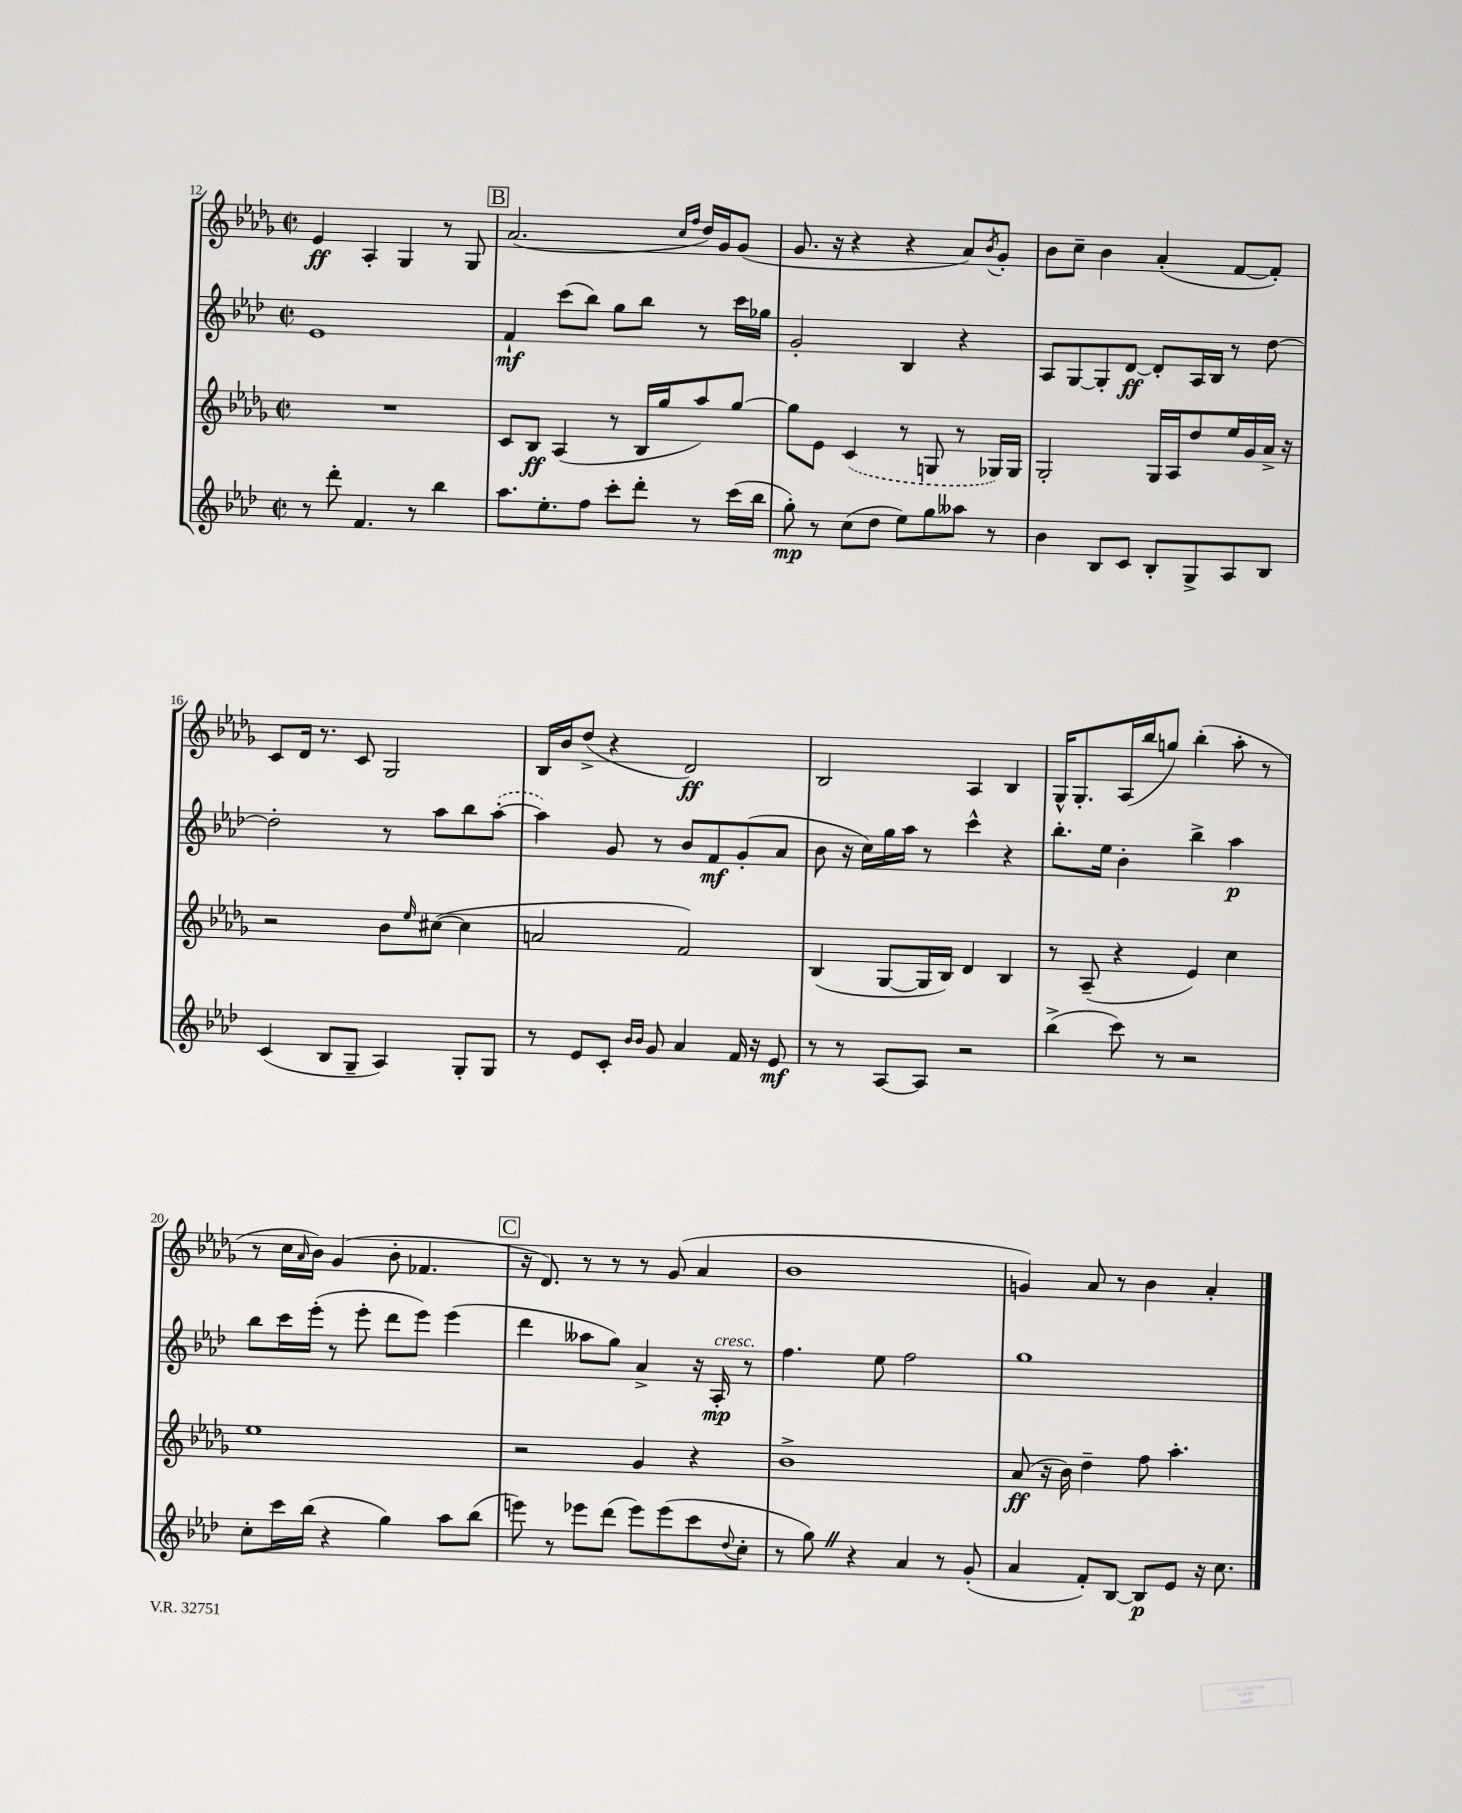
<<
\new StaffGroup <<
\new Staff = "s0" {
    \clef treble \key des \major \defaultTimeSignature \time 2/2
    ees'4\ff aes4-. ges4 r8 ges8 |
    \mark \markup { \box "B" } aes'2.( \grace { c''16 f''16 } des''16) ges'16 ges'8( |
    ges'8. r16 r4 r4 aes'8) \acciaccatura { bes'8 } ges'8-. |
    bes'8 c''8-- bes'4 aes'4-.( f'8~ f'8-.) |
    c'8 des'16 r8. c'8 ges2 |
    bes16 bes'16 des''8->( r4 des'2\ff) |
    bes2 aes4 bes4 |
    ges16-^ ges8.-. aes16( bes''16 g''8) bes''4-.( aes''8-. r8 |
    r8 c''16 \grace { aes'16 } bes'16) ges'4( bes'8-. fes'4. |
    \mark \markup { \box "C" } r16 des'8.) r8 r8 r8 ges'8( aes'4 |
    bes'1 |
    g'4) aes'8 r8 bes'4 aes'4-. \bar "|." |
}
\new Staff = "s1" {
    \clef treble \key aes \major \defaultTimeSignature \time 2/2
    ees'1 |
    \mark \markup { \box "B" } f'4-!\mf c'''8( bes''8) g''8 bes''8 r8 c'''16 ges''16 |
    g'2-. bes4 r4 |
    aes8 g8~ g8-. des'8~\ff des'8-. aes16 bes16 r8 des''8~ |
    des''2-. r8 aes''8 bes''8 \once \slurDashed aes''8~-.( |
    aes''4) g'8 r8 bes'8 f'8\mf g'8-.( aes'8 |
    bes'8 r16 c''16) g''16 aes''16 r8 c'''4-^ r4 |
    bes''8.-. ees''16 bes'4-. bes''4-> aes''4\p |
    bes''8 c'''16 ees'''16-.( r8 ees'''8-. des'''8 ees'''8) ees'''4( |
    \mark \markup { \box "C" } des'''4 aeses''8 g''8) aes'4-> r16 aes16-.\mp^\markup { \italic "cresc." } r8 |
    f''4. ees''8 f''2 |
    g''1 \bar "|." |
}
\new Staff = "s2" {
    \clef treble \key des \major \defaultTimeSignature \time 2/2
    R1 |
    \mark \markup { \box "B" } c'8 bes8\ff aes4( r8 bes16 ges''16 aes''8) ges''8~ |
    ges''8 ees'8 \once \slurDashed c'4( r8 g8 r8 ges16) ges16 |
    ges2-. ges16 aes16 des''8 ees''16 ges'16 aes'16-> r16 |
    r2 bes'8 \grace { ees''16 } cis''8~( cis''4 |
    a'2 f'2) |
    bes4( ges8~ ges16 bes16) des'4 bes4 |
    r8 aes8--( r4 ees'4) c''4 |
    ees''1 |
    \mark \markup { \box "C" } r2 ges'4 r4 |
    bes'1-> |
    aes'8\ff( r16 bes'16) des''4-- f''8 aes''4.-. \bar "|." |
}
\new Staff = "s3" {
    \clef treble \key aes \major \defaultTimeSignature \time 2/2
    r8 des'''8-. f'4. r8 bes''4 |
    \mark \markup { \box "B" } aes''8. ees''8.-. f''8 c'''8-. des'''8-. r8 c'''16( bes''16 |
    g''8-.\mp) r8 c''8( des''8 ees''8) g''8 aeses''8 r8 |
    bes'4 bes8 c'8 bes8-. g8-> aes8 bes8 |
    c'4( bes8 g8-- aes4) g8-. g8 |
    r8 ees'8 c'8-. \grace { bes'16 bes'16 } g'8 aes'4 f'16 r16 ees'8\mf |
    r8 r8 aes8~ aes8 r2 |
    bes''4->( c'''8) r8 r2 |
    c''8-. c'''16 bes''16( r4 g''4) aes''8 bes''8( |
    \mark \markup { \box "C" } e'''8) r8 ees'''8 des'''8( ees'''8) ees'''8( c'''8 \appoggiatura { des''8 } c''8-. |
    r8 g''8) \once \override BreathingSign.text = \markup { \musicglyph "scripts.caesura.straight" } \breathe r4 aes'4 r8 g'8-.( |
    aes'4 f'8-.) bes8~ bes8\p ees'8 r16 c''8. \bar "|." |
}
>>
>>
\layout { \context { \Score currentBarNumber = #12 } }
